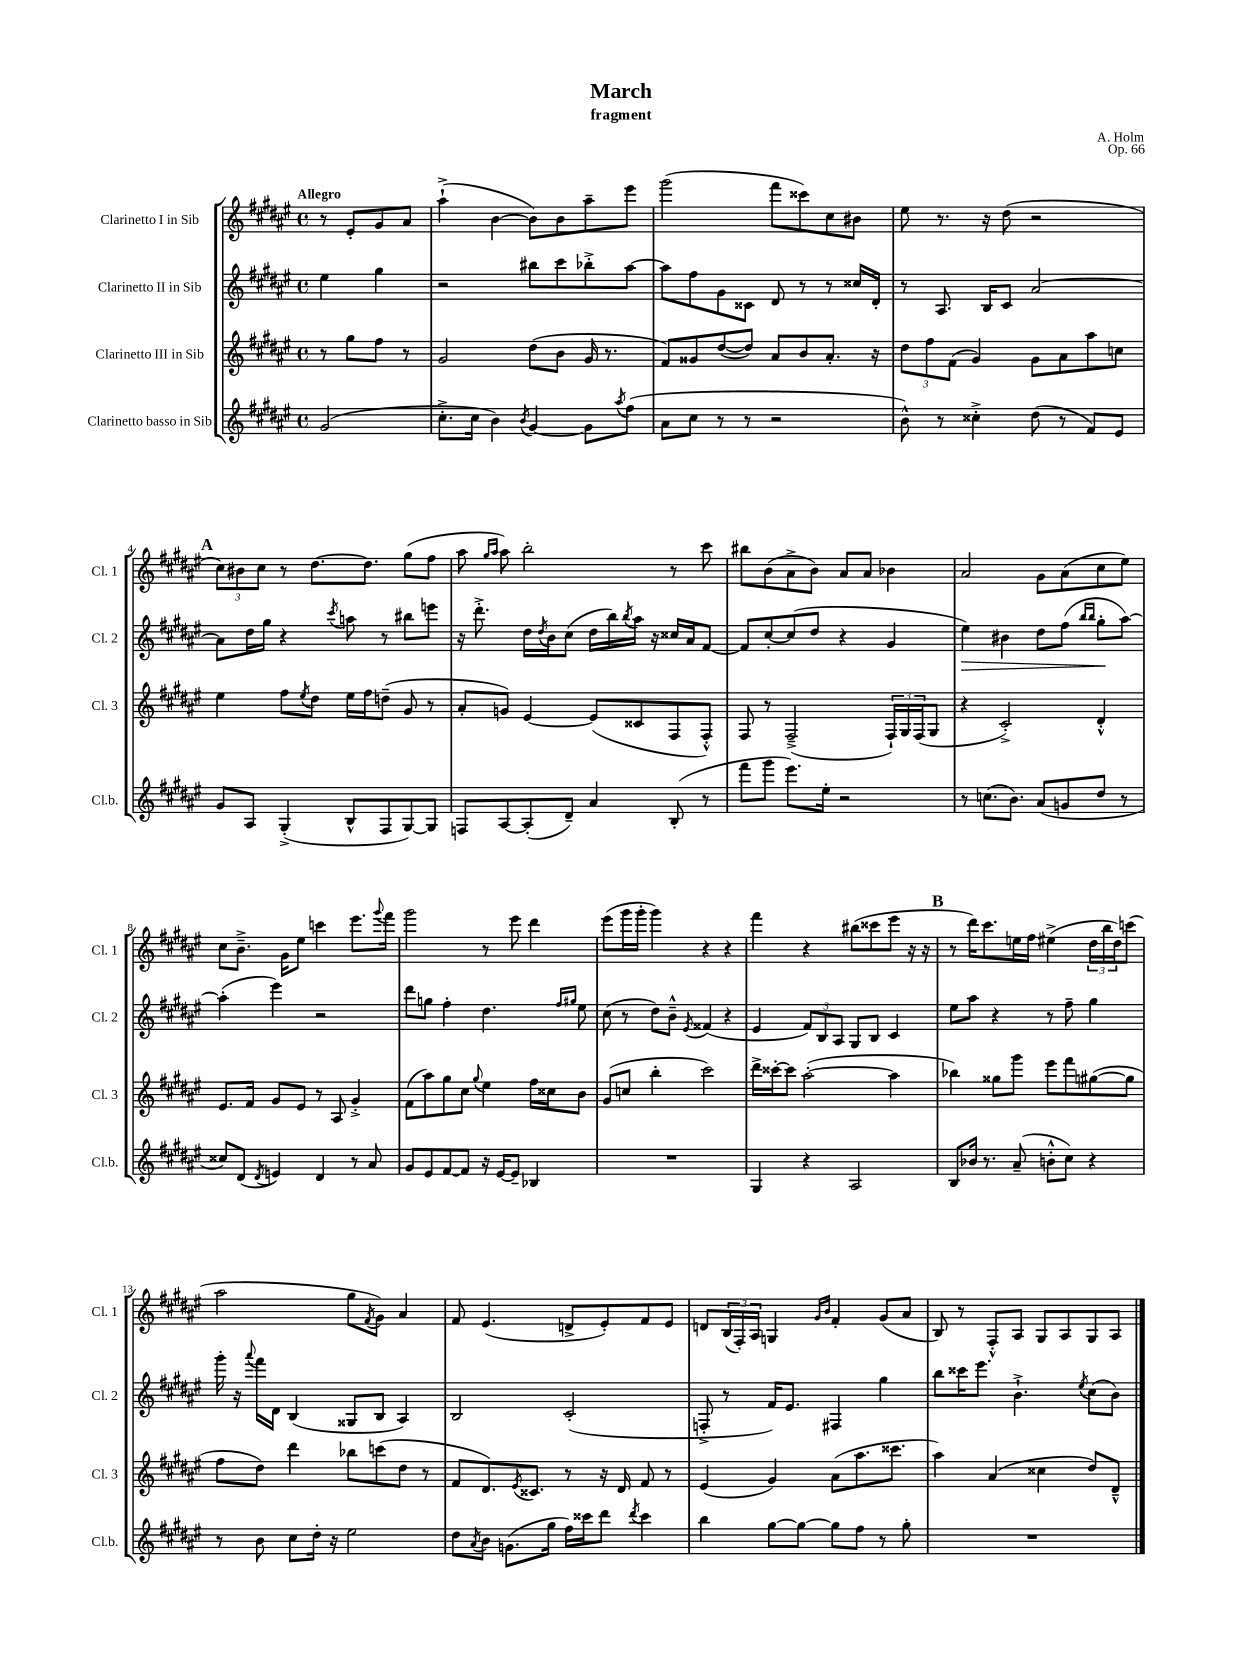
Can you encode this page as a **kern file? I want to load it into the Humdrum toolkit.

**kern	**kern	**kern	**kern
*staff4	*staff3	*staff2	*staff1
*clefG2	*clefG2	*clefG2	*clefG2
*k[f#c#g#d#a#e#]	*k[f#c#g#d#a#e#]	*k[f#c#g#d#a#e#]	*k[f#c#g#d#a#e#]
*M4/4	*M4/4	*M4/4	*M4/4
*met(c)	*met(c)	*met(c)	*met(c)
(2g#	8r	4ee#	8r
.	8gg#	.	8e#'
.	8ff#	4gg#	8g#
.	8r	.	8a#
=	=	=	=
8.cc#'^	2g#	2r	(4aa#`^
16cc#	.	.	.
4b)	.	.	[4b
8qb	.	.	.
[4g#	(8dd#	8bb#	8b])
.	8b	8ccc#	8b
8g#]	16g#	8bb-'^	8aa#~
.	8.r	.	.
8qaa#	.	.	.
(8ff#	.	[8aa#	8eee#
=	=	=	=
8a#	8f#)	8aa#]	(2ggg#
8cc#	8g##	8ff#	.
8r	([8dd#	8g#	.
8r	8dd#])	8c##	.
2r	8a#	8d#	8fff#
.	8b	8r	8ccc##)
.	8.a#'	8r	8cc#
.	.	16cc##	8b#
.	16r	16d#'	.
=	=	=	=
8b^^)	12dd#	8r	8ee#
.	12ff#	.	.
8r	.	8.A#	8.r
.	(12f#	.	.
4cc##'^	4g#)	.	.
.	.	16B	16r
.	.	8c#	(8dd#
(8dd#	8g#	[2a#	2r
8r	8a#	.	.
8f#)	8aa#	.	.
8e#	8cc	.	.
=	=	=	=
8g#	4ee#	8a#]	12cc#)
.	.	.	12b#
8A#	.	16dd#	.
.	.	.	12cc#
.	.	16gg#	.
(4G#'^	8ff#	4r	8r
.	8qee#	.	.
.	8dd#	.	[8.dd#
.	.	8qccc#	.
8B^^	16ee#	8aa	.
.	16ff#	.	8.dd#]
8F#	(8dd~	8r	.
[8G#)	8g#	8bb#	(8gg#
8G#]	8r	8eee	8ff#
=	=	=	=
8F	8a#'	16r	8aa#
.	.	8.ddd#'^	.
.	.	.	16qqgg#
.	.	.	16qqaa#
[8A#	8g)	.	8aa#)
(8A#']	[4e#	16dd#	2bb'
.	.	8qdd#	.
.	.	16b	.
8d#~)	.	(8cc#	.
4a#	(8e#]	16dd#	.
.	.	16bb)	.
.	.	8qbb	.
.	8c##	16aa#	.
.	.	16r	.
(8B'	8F#	16cc##	8r
.	.	16a#	.
8r	8F#'^^)	[8f#	8ccc#
=	=	=	=
8fff#	8F#	8f#]	8bb#
8ggg#	8r	[8cc#'	(8b
8.eee#)	(2F#~^	(8cc#]	8a#^
.	.	8dd#	8b)
16ee#'	.	.	.
2r	.	4r	8a#
.	.	.	8a#
.	24F#`)	4g#	4b-
.	24G#	.	.
.	(24F#	.	.
.	8G#	.	.
=	=	=	=
8r	4r	4ee#)	2a#
(8.cc	.	.	.
.	2c#'^)	4b#	.
8.b)	.	.	.
(8a#	.	8dd#	8g#
8g	.	(8ff#	(8a#
.	.	16qqbb	.
.	.	16qqbb	.
8dd#	4d#'^^	8gg#'	8cc#
8r	.	[8aa#)	8ee#)
=	=	=	=
8cc##)	8.e#	(4aa#']	8cc#
(8d#	.	.	8.b~^
.	16f#	.	.
8qd#	.	.	.
4e)	8g#	4eee#)	.
.	.	.	16g#
.	8e#	.	8ee#
4d#	8r	2r	4ccc
.	8A#	.	.
8r	4g#'^	.	8.eee#
8a#	.	.	.
.	.	.	8qqggg#
.	.	.	16fff#
=	=	=	=
8g#	(8f#	8ddd#	2ggg#
8e#	8aa#)	8gg	.
[8f#	8gg#	4ff#'	.
8f#]	8cc#	.	.
.	8qqgg#	.	.
16r	4ee#	4.dd#	8r
[16e#	.	.	.
8e#~]	.	.	8eee#
4B-	16ff#	.	4ddd#
.	16cc##	.	.
.	.	16qqff#	.
.	.	16qqgg#	.
.	8b	8ee#	.
=	=	=	=
1r	(8g#	(8cc#	(8eee#
.	8cc	8r	16ggg#
.	.	.	16ggg#'
.	4bb'	8dd#)	4ggg#)
.	.	8b~^^	.
.	.	8qe#	.
.	2ccc#)	(4f##	4r
.	.	4r	4r
=	=	=	=
4G#	16ddd#^	4e#	4fff#
.	[16ccc##'	.	.
.	8ccc##]	.	.
4r	([2aa#'	12f#)	4r
.	.	12B	.
.	.	12A#	.
2A#	.	8G#	(8bb#
.	.	8B	8ccc##
.	4aa#]	4c#	8eee#
.	.	.	16r
.	.	.	16r
=	=	=	=
8B	4bb-)	8ee#	8r
16b-	.	8aa#	16ddd#)
8.r	.	.	8.ccc#
.	8gg##	4r	.
(8a#~	8ggg#	.	16ee
.	.	.	16ff#
8b'^^	8eee#	8r	(4ee#^
8cc#)	8fff#	8ff#~	.
4r	([8gg#	4gg#	24dd#
.	.	.	24bb
.	.	.	24dd#)
.	8gg#]	.	(8ccc
=	=	=	=
8r	8ff#	16ggg#'	2aa#
.	.	16r	.
.	.	8qqaaa#	.
8b	8dd#)	16fff#	.
.	.	16d#	.
8cc#	4ddd#	(4B	.
16dd#'	.	.	.
16r	.	.	.
2ee#	8bb-	8G##	8gg#
.	.	.	8qf#
.	(8ccc	8B	8g#)
.	8dd#	4A#)	4a#
.	8r	.	.
=	=	=	=
8dd#	8f#	2B	8f#
8qa#	.	.	.
8b	8.d#)	.	(4.e#
(8.g	.	.	.
.	8qe#	.	.
.	8.c##	.	.
16gg#	.	.	.
16ff#)	8r	(2c#'	8d^
16ccc##	.	.	.
8ddd#	16r	.	8e#')
.	16d#	.	.
8qddd#	.	.	.
4ccc##	8f#	.	8f#
.	8r	.	8e#
=	=	=	=
4bb	(4e#	8F'^	8d
.	.	8r	(24B
.	.	.	24F#')
.	.	.	24A#
[8gg#	4g#)	16f#)	4G
.	.	8.e#	.
8gg#_	.	.	.
.	.	.	16qqg#
.	.	.	16qqb
8gg#]	(8a#	4F#	4f#'
8ff#	8.aa#	.	.
8r	.	4gg#	(8g#
.	8.ccc##	.	.
8gg#'	.	.	8a#
=	=	=	=
1r	4aa#)	8bb	8B)
.	.	16ccc##	8r
.	.	8.eee#	.
.	(4a#	.	8F#'^^
.	.	4.b`^	8A#
.	4cc##	.	8G#
.	.	.	8A#
.	.	8qee#	.
.	8dd#)	(8cc#	8G#
.	8d#~^^	8b)	8A#
==	==	==	==
*-	*-	*-	*-
